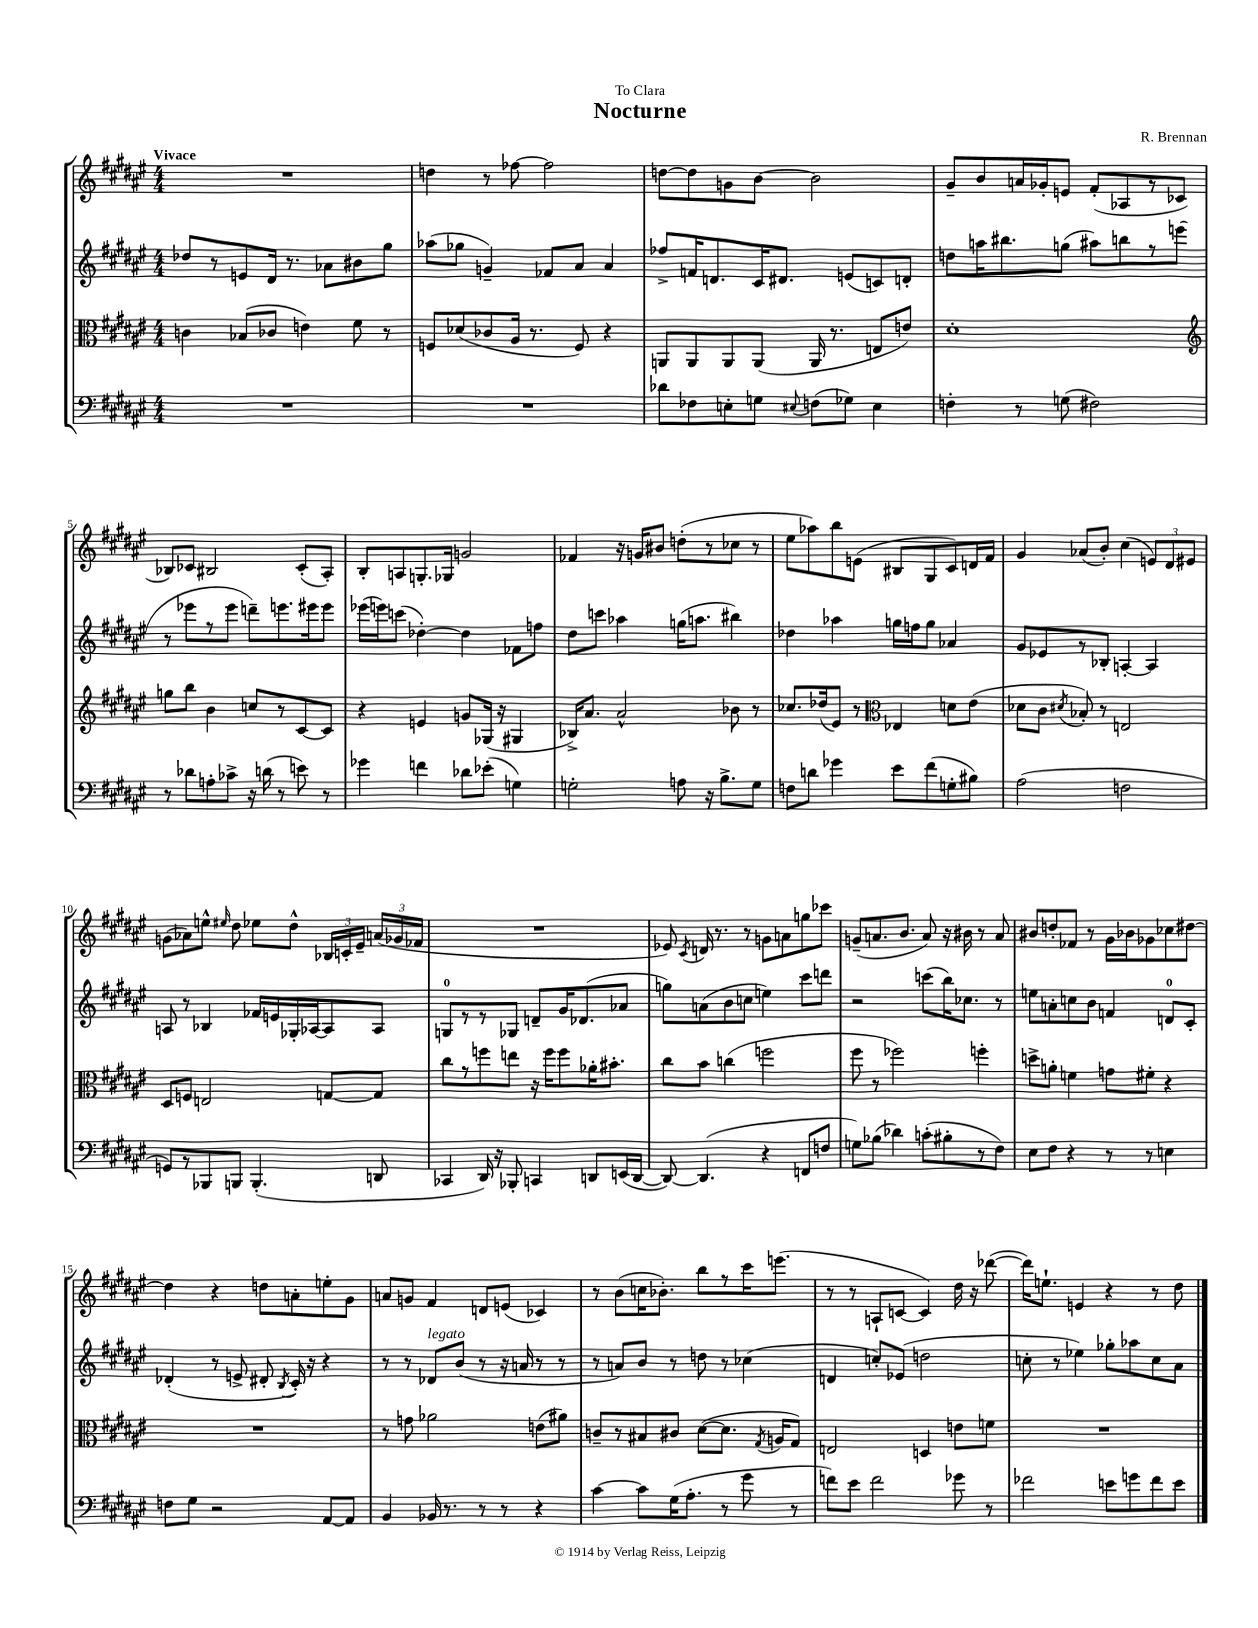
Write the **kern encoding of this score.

**kern	**kern	**kern	**kern
*staff4	*staff3	*staff2	*staff1
*clefF4	*clefC3	*clefG2	*clefG2
*k[f#c#g#d#a#e#]	*k[f#c#g#d#a#e#]	*k[f#c#g#d#a#e#]	*k[f#c#g#d#a#e#]
*M4/4	*M4/4	*M4/4	*M4/4
1r	4c\	8dd-/L	1r
.	.	8r	.
.	(8B-/L	8e/	.
.	8c-/J	16d#/Jk	.
.	.	8.r	.
.	4e\)	.	.
.	.	8a-\L	.
.	8f#\	8b#\	.
.	8r	8gg#\J	.
=	=	=	=
1r	8F/L	(8aa-\L	4dd\
.	(8d-/	8gg-\J	.
.	8c-/	4g~/)	8r
.	16A#/Jk	.	[8ff-\
.	8.r	.	.
.	.	8f-/L	2ff-\]
.	8F/)	8a#/J	.
.	4r	4a#/	.
=	=	=	=
8d-\L	8AA/L	8ff-^/L	[8dd\L
8F-\	8AA/	16f/K	8dd\]
.	.	8.d/	.
8E'\	8AA/	.	8g\
8G\J	(8AA/J	16c#/K	[8b\J
.	.	8.d#/J	.
8qqE#/	.	.	.
(8F\L	16AA/	.	2b\]
.	8.r	.	.
8G-\J)	.	(8e/L	.
4E#\	8E/L	8c/)	.
.	8e/J)	8d'/J	.
=	=	=	=
4F'\	1d#'	8dd\L	8g#~/L
.	.	16aa\K	8b/
.	.	8.bb#\	.
8r	.	.	16a/L
.	.	.	16g-'/J
(8G\	.	(8gg\J	8e/J
2F#\)	.	8aa#\L)	(8f#'/L
.	.	8bb\	8A-/
.	.	8r	8r
.	.	(8eee\J	8c-/J
=	=	=	=
*	*clefG2	*	*
8r	8gg\L	8r	8B-/L)
8d-\L	8bb\J	8eee-\L	8c-/J
8A'\	4b\	8r	2B#/
8c-^\J	.	8eee-\J	.
16r	8cc/L	8ddd~\L)	.
(16d\	.	.	.
8r	8r	8.eee\	.
8e\)	[8c#/	.	(8c-'/L
.	.	16eee#\k	.
8r	8c#/]J	8eee#\J	8A#'/J)
=	=	=	=
4g-\	4r	(16eee-\LL	8B'/L
.	.	16eee\J)	.
.	.	(8ccc\J	8A/
4f\	4e/	[4dd-'\)	8.G'/
.	.	.	16G-/Jk
8d-\L	8g/L	4dd-\]	2g/
(8e-'\J	(16G-/Jk	.	.
.	16r	.	.
4G\)	4G#/	8f-\L	.
.	.	8ff\J	.
=	=	=	=
2G'\	16B-^/LK)	8dd#\L	4f-/
.	8.a#/J	.	.
.	.	8ccc\J	.
.	2a#^^/	4aa-\	16r
.	.	.	16g/LK
.	.	.	8b#/J
8A\	.	(16gg\LK	(8dd'\L
.	.	8.aa\J	.
16r	.	.	8r
8.B^\L	.	.	.
.	8b-\	4bb#\)	8cc-\J
8G\J	8r	.	8r
=	=	=	=
8F\L	8.cc-/L	4dd-\	8ee#\L
8d\J	.	.	8aa-\)
.	(16dd-/k	.	.
4g-\	8e#/J)	4aa-\	8bb\
.	8r	.	(8e\J
*	*clefC3	*	*
8e#\L	4E-/	16gg\LL	8B#/L
.	.	16ff\J	.
(8f#\	.	8gg\J	8G#/
8G'\	8d\L	4a-/	8c#/)
8B#\J)	(8e#\J	.	16d/L
.	.	.	16f#/JJ
=	=	=	=
(2A#\	8d-\L	8g#/L	4g#/
.	8c#\J	8e-/	.
.	8qd#/	.	.
.	8B-'/)	8r	(8a-/L
.	8r	8B-'/J	8b'/J)
2F\	2E/	[4A'/	(4cc#\
.	.	4A/]	12e/L)
.	.	.	12d#/
.	.	.	12e#/J
=	=	=	=
8GG/L)	8D#/L	8A/	(8g\L
8r	8F/J	8r	8a-\)
8BBB-/	2E/	4B-/	8ee^^\J
.	.	.	16qqee#/
8BBB/J	.	.	8dd#\
(4.BBB'/	.	16f-/LL	8ee-\L
.	.	16e/	.
.	.	16G-'/	8dd#^^\J
.	.	[16A-/J	.
.	[8G/L	8A-/]	24B-/LL
.	.	.	24c'/
.	.	.	24e#~/JJ
8DD/	8G/]J	8A-/J	(24a/LL
.	.	.	24g-/
.	.	.	24f-/JJ
=	=	=	=
4CC-/	8cc#\L	8G/L	1r
.	8r	8r	.
16DD#/)	8ff\	8r	.
16r	.	.	.
8BBB-'/	8ee\J	8G-/J	.
4CC/	16r	8d~/L	.
.	16ff\LK	.	.
.	8ff\	16g#/K	.
.	.	(8.d-/	.
8DD/L	16a-'\K	.	.
.	8.b#'\J	.	.
(16EE/L	.	8a-/J	.
[16DD/JJ	.	.	.
=	=	=	=
8DD/_)	8cc#\L	8gg\L)	8e-/)
.	.	.	8qc#/
(4.DD/]	8b\J	(8a\	16d/
.	.	.	8.r
.	(4cc\	8b\	.
.	.	8cc\J	8r
4r	2ff\	4ee\)	8g\L
.	.	.	8a\
8FF/L	.	8ccc#\L	8gg\
8F/J	.	8ddd\J	8ccc-\J
=	=	=	=
8G\L)	8ff#\	2r	(8g~/L
(8B-\J	8r	.	8.a/
4d-\)	2ff-\)	.	.
.	.	.	8.b/J
(8c'\L	.	(8ccc\L	8a/)
8B#'\	.	16bb\K)	16r
.	.	8.cc-\J	16b#\
8r	4ff'\	.	8r
8F#\J)	.	8r	8a/
=	=	=	=
8E#\L	8dd^\L	8ee\L	8b#/L
8F#\J	8a'\J	8a'\	8dd'/
4r	4f\	8cc\	8f-/J
.	.	8b\J	8r
8r	8g\L	4f/	16g#\LL
.	.	.	16b-\J
8r	8f#'\J	.	8g-\
4E\	4r	8d/L	8cc-\
.	.	8c#'/J	[8dd#\J
=	=	=	=
8F\L	1r	(4d-'/	4dd#\]
8G#\J	.	.	.
2r	.	8r	4r
.	.	8e^/	.
.	.	8d#'/	8dd\L
.	.	8qB/	.
.	.	16c#'/)	8a'\
.	.	16r	.
[8AA#/L	.	4r	8ee'\
8AA#/]J	.	.	8g#\J
=	=	=	=
4BB/	8r	8r	8a/L
.	8g\	8r	8g/J
16BB-/	2a-\	8d-/L	4f#/
8.r	.	.	.
.	.	(8b/J	.
8r	.	8r	8d/L
8r	.	16r	(8e/J
.	.	16a/	.
4r	(8e\L	8r	4c-/)
.	8a#\J)	8r	.
=	=	=	=
[4c#\	8c~/L	8r	8r
.	8r	8a/L)	(8b\L
8c#\]L	8B#/	8b/J	16cc\K
.	.	.	8.b-'\J)
(16G#\K	8c#/J	8r	.
8.A#'\J	.	.	.
.	([8d#\L	8dd\	8bb\L
8r	8.d#\]J	8r	8r
8g#\	.	(4cc-\	16ccc#\K
.	8qG#/	.	.
.	16A/LK	.	(8.eee\J
8r	8G#/J)	.	.
=	=	=	=
8f\L)	2E/	4d/	8r
8e#\J	.	.	8r
2f\	.	8cc'/L)	8A`/L
.	.	(8e-/J	[8c/J
.	4D/	2dd\	4c/])
8g-\	8e\L	.	16dd#\
.	.	.	16r
8r	8f\J	.	([8ddd-\
=	=	=	=
2f-\	1r	8cc'\	16ddd-\]LK)
.	.	.	8.ee`\J
.	.	8r	.
.	.	4ee-\)	4e/
8e\L	.	8gg-'\L	4r
8g\	.	8aa-\	.
8f-\	.	8cc\	8r
8e\J	.	8a#\J	8dd#\
==	==	==	==
*-	*-	*-	*-
